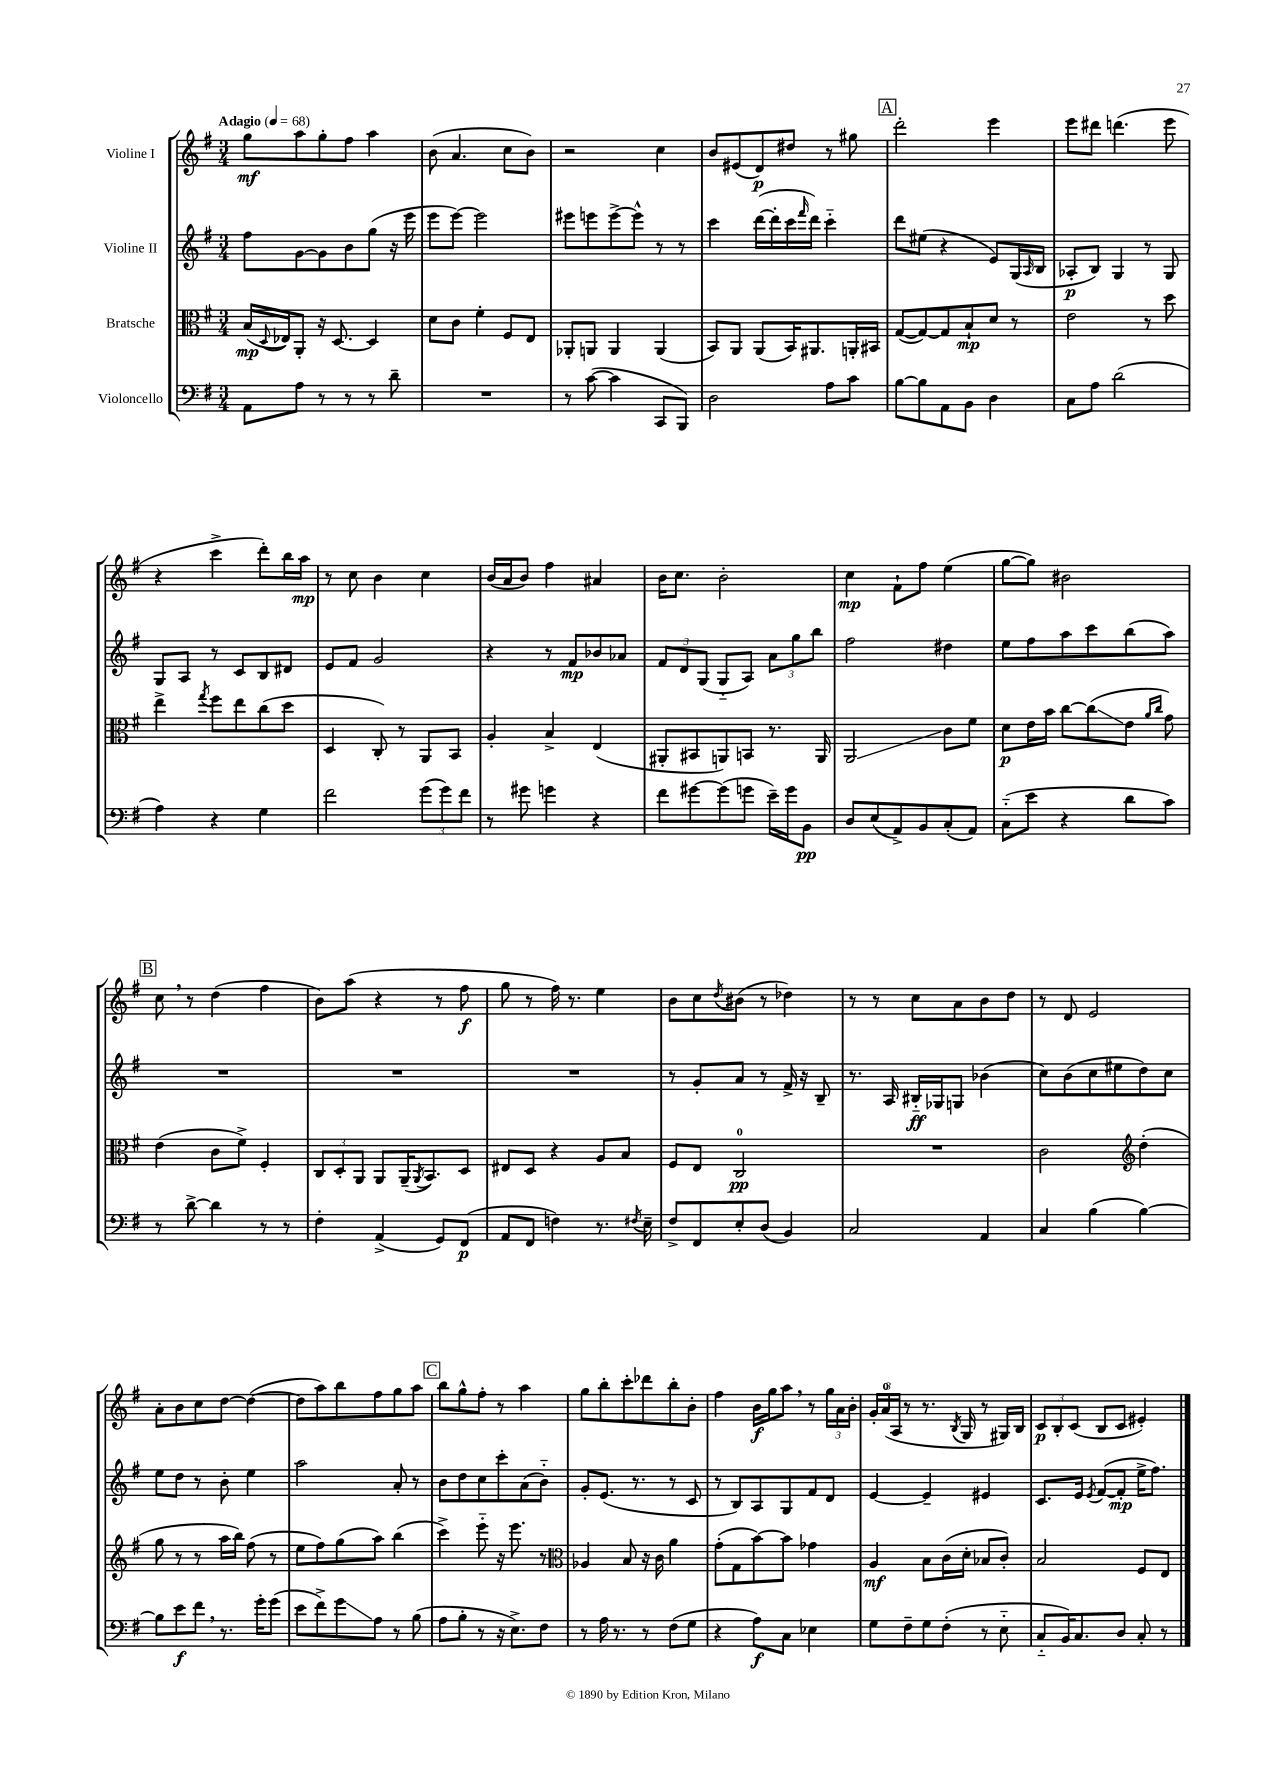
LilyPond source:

<<
\new StaffGroup <<
\new Staff = "s0" \with { instrumentName = "Violine I" } {
    \clef treble \key g \major \numericTimeSignature \time 3/4 \tempo "Adagio" 4 = 68
    g''8\mf a''8 g''8-. fis''8 a''4 |
    b'8( a'4. c''8 b'8) |
    r2 c''4 |
    b'8 eis'8( d'8\p) dis''8 r8 gis''8 |
    \mark \markup { \box "A" } d'''2-. e'''4 |
    e'''8 dis'''8 d'''4.( e'''8 |
    r4 c'''4-> d'''8-.) b''16 a''16\mp |
    r8 c''8 b'4 c''4 |
    b'16( a'16 b'8) fis''4 ais'4 |
    b'16 c''8. b'2-. |
    c''4\mp fis'8-! fis''8 e''4( |
    g''8~ g''8) bis'2 |
    \mark \markup { \box "B" } c''8 \breathe r8 d''4( fis''4 |
    b'8) a''8( r4 r8 fis''8\f |
    g''8 r8 fis''16) r8. e''4 |
    b'8 c''8 \acciaccatura { d''8 } bis'8( r8 des''4) |
    r8 r8 c''8 a'8 b'8 d''8 |
    r8 d'8 e'2 |
    a'8-. b'8 c''8 d''8~ d''4~( |
    d''8 a''8) b''8 fis''8 g''8 a''8 |
    \mark \markup { \box "C" } b''8 g''8-^ fis''8-. r8 a''4 |
    g''8 b''8-. c'''8-. des'''8 b''8-. b'8-. |
    fis''4 b'16\f g''16 a''8 \breathe r8 \tuplet 3/2 { g''16 a'16 b'16-. } |
    \tuplet 3/2 { g'16-. a'16-0( a16 } r8 r8. \acciaccatura { b8 } g16 r8 gis16) b16 |
    \tuplet 3/2 { c'8\p b8-. c'8( } b8 c'8 eis'4-.) \bar "|." |
}
\new Staff = "s1" \with { instrumentName = "Violine II" } {
    \clef treble \key g \major \numericTimeSignature \time 3/4
    fis''8 g'8~ g'8 b'8 g''8( r16 e'''16 |
    e'''8 e'''8~) e'''2 |
    eis'''8 e'''8 e'''8~-> e'''8-^ r8 r8 |
    c'''4 d'''16~( d'''16-. c'''16 \grace { fis'''16 } d'''16) c'''4-_ |
    \mark \markup { \box "A" } d'''8 eis''8( r4 e'8) g16( \grace { a16 } b16 |
    aes8-.\p b8) g4 r8 g8 |
    g8 a8 r8 c'8 b8 dis'8 |
    e'8 fis'8 g'2 |
    r4 r8 fis'8\mp bes'8 aes'8 |
    \tuplet 3/2 { fis'8 d'8 g8( } g8-_ a8) \tuplet 3/2 { a'8 g''8 b''8 } |
    fis''2 dis''4 |
    e''8 fis''8 a''8 c'''8 b''8( a''8) |
    \mark \markup { \box "B" } R2. |
    R2. |
    R2. |
    r8 g'8-. a'8 r8 fis'16-> r16 b8-- |
    r8. a16 bis16-_\ff ges16 g8 bes'4( |
    c''8) b'8( c''8 eis''8 d''8) c''8 |
    e''8 d''8 r8 b'8-. e''4 |
    a''2 a'8-. r8 |
    \mark \markup { \box "C" } b'8 d''8 c''8 c'''8-. a'8( b'8-_) |
    g'8-. e'8.( r8. r8 c'8 |
    r8 b8) a8 g8 fis'8 d'8 |
    e'4~ e'4-- eis'4 |
    c'8. e'16 \acciaccatura { e'8 } fis'8~( fis'8-.\mp e''16-> fis''8.) \bar "|." |
}
\new Staff = "s2" \with { instrumentName = "Bratsche" } {
    \clef alto \key g \major \numericTimeSignature \time 3/4
    b16\mp( \appoggiatura { d8 } ees16) a,8-. r16 d8.~ d4 |
    d'8 c'8 fis'4-. fis8 e8 |
    aes,8-. a,8 a,4 a,4( |
    b,8) a,8 a,8( b,16) ais,8. a,16-. bis,16 |
    \mark \markup { \box "A" } g8~( g8~) g8 b8-!\mp d'8 r8 |
    e'2 r8 d''8 |
    e''4-> \acciaccatura { g''8 } fis''8 e''8 c''8( d''8 |
    d4 c8-.) r8 a,8 b,8 |
    a4-. b4-> e4( |
    ais,8-. bis,8 a,8) b,8 r8. a,16 |
    a,2\glissando c'8 fis'8 |
    d'8\p e'16 b'16 c''8~ c''8\glissando( e'8 \grace { a'16 c''16 } g'8) |
    \mark \markup { \box "B" } e'4( c'8 fis'8->) fis4-. |
    \tuplet 3/2 { c8 d8-. a,8 } a,8 a,16--( \acciaccatura { a,8 } b,8.) d8 |
    eis8 d8 r4 a8 b8 |
    fis8 e8 c2-0\pp |
    R2. |
    c'2 \clef treble d''4-.( |
    g''8 r8 r8 a''16 b''16) fis''8( r8 |
    e''8 fis''8) g''8( a''8) b''4( |
    \mark \markup { \box "C" } c'''4->) e'''8-_ r16 e'''8. r8 |
    \clef alto aes4 b8 r16 c'16 a'4 |
    g'8-.( g8 b'8~) b'8 ges'4 |
    a4\mf b8 c'16( d'16-. bes8 c'8-.) |
    b2 fis8 e8 \bar "|." |
}
\new Staff = "s3" \with { instrumentName = "Violoncello" } {
    \clef bass \key g \major \numericTimeSignature \time 3/4
    a,8 a8 r8 r8 r8 d'8-- |
    R2. |
    r8 c'8~( c'4 c,8 b,,8) |
    d2 a8 c'8 |
    \mark \markup { \box "A" } b8~ b8 a,8 b,8 d4 |
    c8 a8 d'2( |
    a4) r4 g4 |
    fis'2 \tuplet 3/2 { g'8( g'8) fis'8 } |
    r8 gis'8 g'4 r4 |
    fis'8 gis'8~ gis'8( g'8 e'16--) g'16 b,8\pp |
    d8 e8( a,8->) b,8 c8-.( a,8) |
    c8-_( e'8 r4 d'8 c'8) |
    \mark \markup { \box "B" } r8 d'8~-> d'4 r8 r8 |
    fis4-. a,4->( g,8) fis,8\p( |
    a,8 fis,8 f4) r8. \acciaccatura { fis8 } e16-- |
    fis8-> fis,8 e8-. d8( b,4) |
    c2 a,4 |
    c4 b4( b4~) |
    b8 e'8\f fis'8 \breathe r8. g'16-. g'8( |
    e'8 fis'8->) g'8\glissando a8 r8 b8( |
    \mark \markup { \box "C" } a8 b8-. r8 r16 e8.->) fis8 |
    r8 a16 r8. r8 fis8( g8 |
    r4 a8\f) c8 ees4 |
    g8 fis8-- g8 fis8-.( r8 e8-_ |
    c8-_ b,16) c8. d8 c8-. r8 \bar "|." |
}
>>
>>
\layout { \context { \Score \remove "Bar_number_engraver" } }
